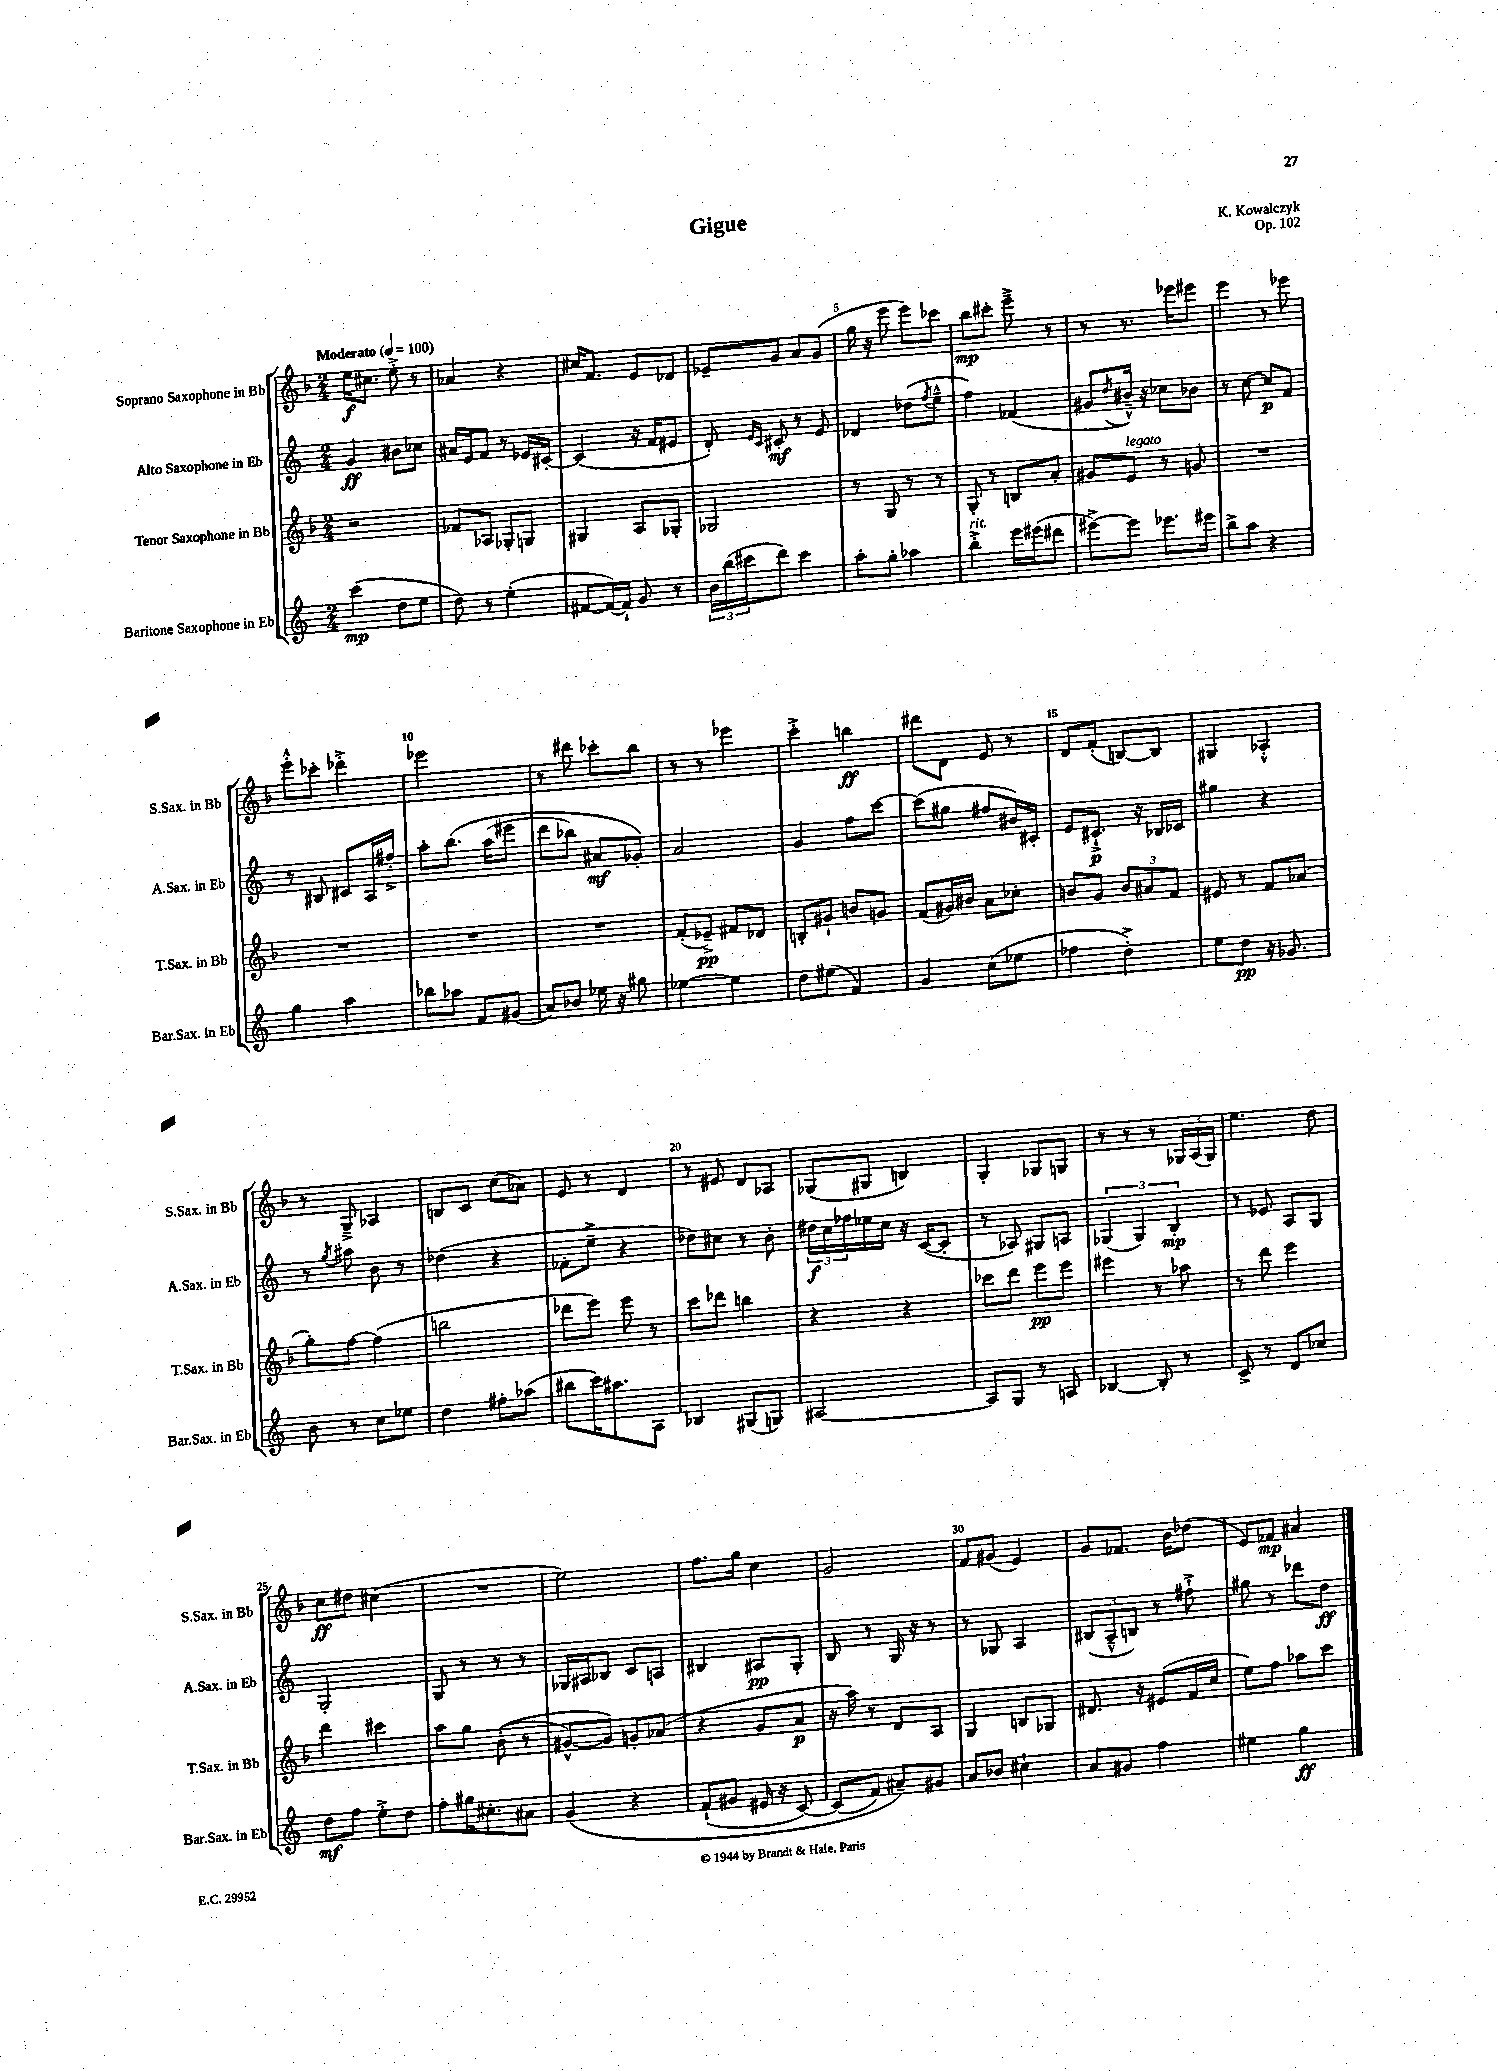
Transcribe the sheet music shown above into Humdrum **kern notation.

**kern	**dynam	**kern	**dynam	**kern	**dynam	**kern	**dynam
*part4	*part4	*part3	*part3	*part2	*part2	*part1	*part1
*staff4	*staff4	*staff3	*staff3	*staff2	*staff2	*staff1	*staff1
*I"Baritone Saxophone in Eb	*	*I"Tenor Saxophone in Bb	*	*I"Alto Saxophone in Eb	*	*I"Soprano Saxophone in Bb	*
*I'Bar.Sax. in Eb	*	*I'T.Sax. in Bb	*	*I'A.Sax. in Eb	*	*I'S.Sax. in Bb	*
*clefG2	*	*clefG2	*	*clefG2	*	*clefG2	*
*k[]	*	*k[b-]	*	*k[]	*	*k[b-]	*
*M2/4	*	*M2/4	*	*M2/4	*	*M2/4	*
*MM100	*	*MM100	*	*MM100	*	*MM100	*
=1	=1	=1	=1	=1	=1	=1	=1
!	!	!	!	!	!	!LO:TX:a:B:t=Moderato	!
(4ccc\	mp	2r	.	4g/	ff	16ee\KL	f
.	.	.	.	.	.	8.cc#X\J	.
8dd\L	.	.	.	8b#X\L	.	8ee'^\	.
8ee\J	.	.	.	8cc-X\J	.	8r	.
=2	=2	=2	=2	=2	=2	=2	=2
8dd\)	.	8f-X/L	.	16a#X/LL	.	4a-X/	.
.	.	.	.	16e/J	.	.	.
8r	.	8A-X/J	.	8f/J	.	.	.
(4ee'\	.	8G-X'/L	.	8r	.	4r	.
.	.	8Gn/J	.	16e-X/LL	.	.	.
.	.	.	.	[16c#X'/JJ	.	.	.
=3	=3	=3	=3	=3	=3	=3	=3
[8f#X/L	.	4G#X/	.	(4c#/]	.	16cc#X/KL	.
.	.	.	.	.	.	8.f/J	.
16f#/L_)	.	.	.	.	.	.	.
16f#`/JJ]	.	.	.	.	.	.	.
8g/	.	8A/L	.	16r	.	8e/L	.
.	.	.	.	16f/KL	.	.	.
8r	.	8G-X'/J	.	8e#X/J	.	8d-X/J	.
=4	=4	=4	=4	=4	=4	=4	=4
24b\LL	.	2G-X/	.	8d'/)	.	8e-X~/L	.
(24bb\	.	.	.	.	.	.	.
24ccc#X\J	.	.	.	.	.	.	.
.	.	.	.	16qqe/LL	.	.	.
.	.	.	.	16qqc/JJ	.	.	.
8ddd\J)	.	.	.	8c#X'/	mf	8g/J	.
4ccc#\	.	.	.	8r	.	8a/L	.
.	.	.	.	8e/	.	(8g/J	.
=5	=5	=5	=5	=5	=5	=5	=5
8aa'\L	.	8r	.	4d-X/	.	16gg\	.
.	.	.	.	.	.	16r	.
8gg'\J	.	8G/	.	.	.	8eee\	.
4aa-X\	.	8r	.	(8dd-X\L	.	8eee\L)	.
.	.	.	.	8qff/	.	.	.
.	.	8r	.	8ee~^^\J	.	8ccc-X\J	.
=6	=6	=6	=6	=6	=6	=6	=6
!LO:TX:a:i:t=rit.	!	!	!	!	!	!	!
4bb'^\	.	8G'/	.	4ff\)	.	8bb-\L	mp
.	.	8r	.	.	.	8ccc#X'\J	.
16eee\LL	.	8Bn/L	.	(4f-X/	.	8eee~^\	.
(16eee#X\J	.	.	.	.	.	.	.
8ddd#X\J	.	8a'/J	.	.	.	8r	.
=7	=7	=7	=7	=7	=7	=7	=7
[8eee#X^\L)	.	8g#X/L	.	8g#X/L	.	8r	.
.	.	.	.	8qdd/	.	.	.
!	!	!LO:TX:a:i:t=legato	!	!	!	!	!
8eee#\J]	.	8e/J	.	16b#X~^^/Jk)	.	8.r	.
.	.	.	.	16r	.	.	.
8.eee-X\L	.	8r	.	8cc-X\L	.	.	.
.	.	.	.	.	.	16eee-X\KL	.
.	.	8gn/	.	8b-X\J	.	8eee#X\J	.
16eee#X\Jk	.	.	.	.	.	.	.
=8	=8	=8	=8	=8	=8	=8	=8
8bb^\L	.	2r	.	8r	.	4eee\	.
8aa\J	.	.	.	[8cc\	.	.	.
4r	.	.	.	8cc/L]	p	8r	.
.	.	.	.	8f/J	.	8eee-X\	.
!!LO:LB:g=z
=9	=9	=9	=9	=9	=9	=9	=9
4gg\	.	2r	.	8r	.	8eee'^^\L	.
.	.	.	.	8B#X/	.	8ccc-X'\J	.
4aa\	.	.	.	8c#X/L	.	4ddd-X'^\	.
.	.	.	.	16A/L	.	.	.
.	.	.	.	16ff#X'^/JJ	.	.	.
=10	=10	=10	=10	=10	=10	=10	=10
8bb-X\L	.	2r	.	8aa'\L	.	2eee-X\	.
8aa-X\J	.	.	.	(8.bb\J	.	.	.
8f/L	.	.	.	.	.	.	.
.	.	.	.	(16aa\KL	.	.	.
(8g#X/J	.	.	.	8eee#X\J	.	.	.
=11	=11	=11	=11	=11	=11	=11	=11
8a/L)	.	2r	.	8ddd\L	.	8r	.
8b-X/J	.	.	.	8bb-X\J)	.	8ddd#X\	.
16ee-X\	.	.	.	8a#X/L	mf	8ccc-X'\L	.
16r	.	.	.	.	.	.	.
8gg#X\	.	.	.	8g-X'/J)	.	8bb-\J	.
=12	=12	=12	=12	=12	=12	=12	=12
[4ee-X\	.	(8f'/L	.	2a/	.	8r	.
.	.	8e-X~^/J)	pp	.	.	8r	.
4ee-\]	.	8f#X/L	.	.	.	4eee-X\	.
.	.	8d-X/J	.	.	.	.	.
=13	=13	=13	=13	=13	=13	=13	=13
8dd\L	.	8Bn'/L	.	4g/	.	4ccc'^\	.
(8ee#X\J	.	8g#X`/J	.	.	.	.	.
4f/)	.	8bn/L	.	8ff\L	.	4bbn\	ff
.	.	8gn/J	.	[8ccc\J	.	.	.
=14	=14	=14	=14	=14	=14	=14	=14
4g/	.	(8f/L	.	(8ccc\L]	.	8ddd#X\L	.
.	.	16g#X/L)	.	8gg#X\J	.	8d\J	.
.	.	16b#X/JJ	.	.	.	.	.
(8cc\L	.	8a\L	.	8ff#X/L	.	8e/	.
8ee-X\J	.	8cc-X'\J	.	16b#X/L)	.	8r	.
.	.	.	.	16c#X'/JJ	.	.	.
=15	=15	=15	=15	=15	=15	=15	=15
4ff-X\	.	8bn/L	.	8e/L	.	8d/L	.
.	.	8g/J	.	8.c#X`^/J	p	(8f'/J	.
4dd'^\)	.	12b/L	.	.	.	[8Bn/L)	.
.	.	.	.	16r	.	.	.
.	.	12a#X/	.	.	.	.	.
.	.	.	.	16B-X/LL	.	8B/J]	.
.	.	12f/J	.	.	.	.	.
.	.	.	.	16c-X/JJ	.	.	.
=16	=16	=16	=16	=16	=16	=16	=16
8ee\L	.	8e#X/	.	4gg#X\	.	4G#X/	.
8dd\J	pp	8r	.	.	.	.	.
16r	.	8f/L	.	4r	.	4A-X'^^/	.
8.g-X/	.	.	.	.	.	.	.
.	.	(8a-X/J	.	.	.	.	.
!!LO:LB:g=z
=17	=17	=17	=17	=17	=17	=17	=17
8b\	.	8gg'\L)	.	8r	.	8r	.
.	.	.	.	8qgg/	.	.	.
8r	.	[8ff\J	.	8aa#X\	.	8G~^/	.
8cc\L	.	(4ff\]	.	8b\	.	4A-X/	.
8ee-X\J	.	.	.	8r	.	.	.
=18	=18	=18	=18	=18	=18	=18	=18
4dd\	.	2bbn\	.	(4dd-X\	.	8Bn/L	.
.	.	.	.	.	.	8c/J	.
8ff#X'\L	.	.	.	4r	.	(8cc\L	.
(8aa-X\J	.	.	.	.	.	8a-X\J)	.
=19	=19	=19	=19	=19	=19	=19	=19
8bb#X\L	.	8ddd-X\L	.	8f-X'\L	.	8e/	.
16ccc\K)	.	8eee\J)	.	8ee~^\J	.	8r	.
8.aa#X\	.	.	.	.	.	.	.
.	.	8eee\	.	4r	.	4d/	.
8A\J	.	8r	.	.	.	.	.
=20	=20	=20	=20	=20	=20	=20	=20
4B-X/	.	8ccc\L	.	8dd-X\L)	.	8r	.
.	.	8ddd-X\J	.	8cc#X\J	.	8e#X/	.
(8G#X/L	.	4bbn\	.	8r	.	8d/L	.
8Gn/J)	.	.	.	8b'\	.	8A-X/J	.
=21	=21	=21	=21	=21	=21	=21	=21
[2A#X/	.	4r	.	24dd#X\LL	f	(8G-X/L	.
.	.	.	.	24cc\	.	.	.
.	.	.	.	24ff-X\	.	.	.
.	.	.	.	16ee-X\	.	8G#X/J	.
.	.	.	.	16cc\JJ	.	.	.
.	.	4r	.	16r	.	4Bn/)	.
.	.	.	.	([16c/KL	.	.	.
.	.	.	.	8c'/J]	.	.	.
=22	=22	=22	=22	=22	=22	=22	=22
8A#/L]	.	8ccc-X\L	.	8r	.	4G'/	.
8G/J	.	8ddd\J	.	8A-X/)	.	.	.
8r	.	8eee\L	pp	8G#X/L	.	8G-X/L	.
8An/	.	8eee\J	.	8An/J	.	8Gn/J	.
=23	=23	=23	=23	=23	=23	=23	=23
[4B-X/	.	4eee#X\	.	(6G-X/	.	8r	.
.	.	.	.	.	.	8r	.
.	.	.	.	6G-/)	.	.	.
8B-'/]	.	8r	.	.	.	8r	.
.	.	.	.	6B'/	mp	.	.
8r	.	8aa-X\	.	.	.	24G-X/LL	.
.	.	.	.	.	.	(24A/	.
.	.	.	.	.	.	24G-/JJ)	.
=24	=24	=24	=24	=24	=24	=24	=24
8c^/	.	8r	.	8r	.	4.ee\	.
8r	.	8ddd\	.	8e-X/	.	.	.
8d/L	.	4eee\	.	8A/L	.	.	.
8cc-X/J	.	.	.	8G/J	.	8dd\	.
!!LO:LB:g=z
=25	=25	=25	=25	=25	=25	=25	=25
8dd\L	mf	4ddd\	.	2G'/	.	8cc\L	ff
8ff\J	.	.	.	.	.	8dd#X\J	.
8ee'^\L	.	4ccc#X\	.	.	.	(4cc#X\	.
8dd\J	.	.	.	.	.	.	.
=26	=26	=26	=26	=26	=26	=26	=26
8ff'\L	.	8aa\L	.	8G/	.	2r	.
16gg#X\K	.	8gg\J	.	8r	.	.	.
8.cc#X'\	.	.	.	.	.	.	.
.	.	((8b-'\	.	8r	.	.	.
8a#X\J	.	8r	.	8r	.	.	.
=27	=27	=27	=27	=27	=27	=27	=27
(4g/	.	[8g#X^^/L)	.	16G-X/LL	.	2ee\)	.
.	.	.	.	16A#X/J	.	.	.
.	.	8g#/J])	.	8B-X/J	.	.	.
4r	.	8gn'/L	.	8c/L	.	.	.
.	.	(8a-X/J	.	8An/J	.	.	.
=28	=28	=28	=28	=28	=28	=28	=28
(8f`/L	.	4r	.	4B#X/	.	8.ff\L	.
8g#X/J	.	.	.	.	.	.	.
.	.	.	.	.	.	16gg\Jk	.
16e#X/	.	8g/L	.	8A#X/L	pp	4cc\	.
16r	.	.	.	.	.	.	.
[8c/)	.	8a/J	p	8G'/J	.	.	.
=29	=29	=29	=29	=29	=29	=29	=29
(8c/L]	.	16r	.	8B/	.	2g/	.
.	.	16aa\)	.	.	.	.	.
8f/J)	.	8r	.	8r	.	.	.
8a#X~/L)	.	8d/L	.	16G/	.	.	.
.	.	.	.	16r	.	.	.
8g#X/J	.	8A/J	.	8r	.	.	.
=30	=30	=30	=30	=30	=30	=30	=30
8a/L	.	4G/	.	8r	.	8f/L	.
8b-X/J	.	.	.	8G-X/	.	(8g#X/J	.
4cc#X`\	.	8Bn/L	.	4A/	.	4e/)	.
.	.	8G-X/J	.	.	.	.	.
=31	=31	=31	=31	=31	=31	=31	=31
8a/L	.	8.d#X/	.	(12B#X/L	.	8g/L	.
.	.	.	.	12A~^^/	.	.	.
8g#X/J	.	.	.	.	.	8.f-X/J	.
.	.	.	.	12Bn/J)	.	.	.
.	.	16r	.	.	.	.	.
4ff\	.	(8e#X/L	.	8r	.	.	.
.	.	.	.	.	.	16b-\KL	.
.	.	16f/L	.	8ff#X`^\	.	(8dd-X\J	.
.	.	16cc/JJ	.	.	.	.	.
=32	=32	=32	=32	=32	=32	=32	=32
4ee#X\	.	8ee\L)	.	8gg#X\	.	8e/L)	.
.	.	8ff\J	.	8r	.	8f-X/J	mp
4gg\	ff	8aa-X\L	.	8ddd-X\L	.	4a#X/	.
.	.	8ccc\J	.	8dd\J	ff	.	.
==	==	==	==	==	==	==	==
*-	*-	*-	*-	*-	*-	*-	*-
